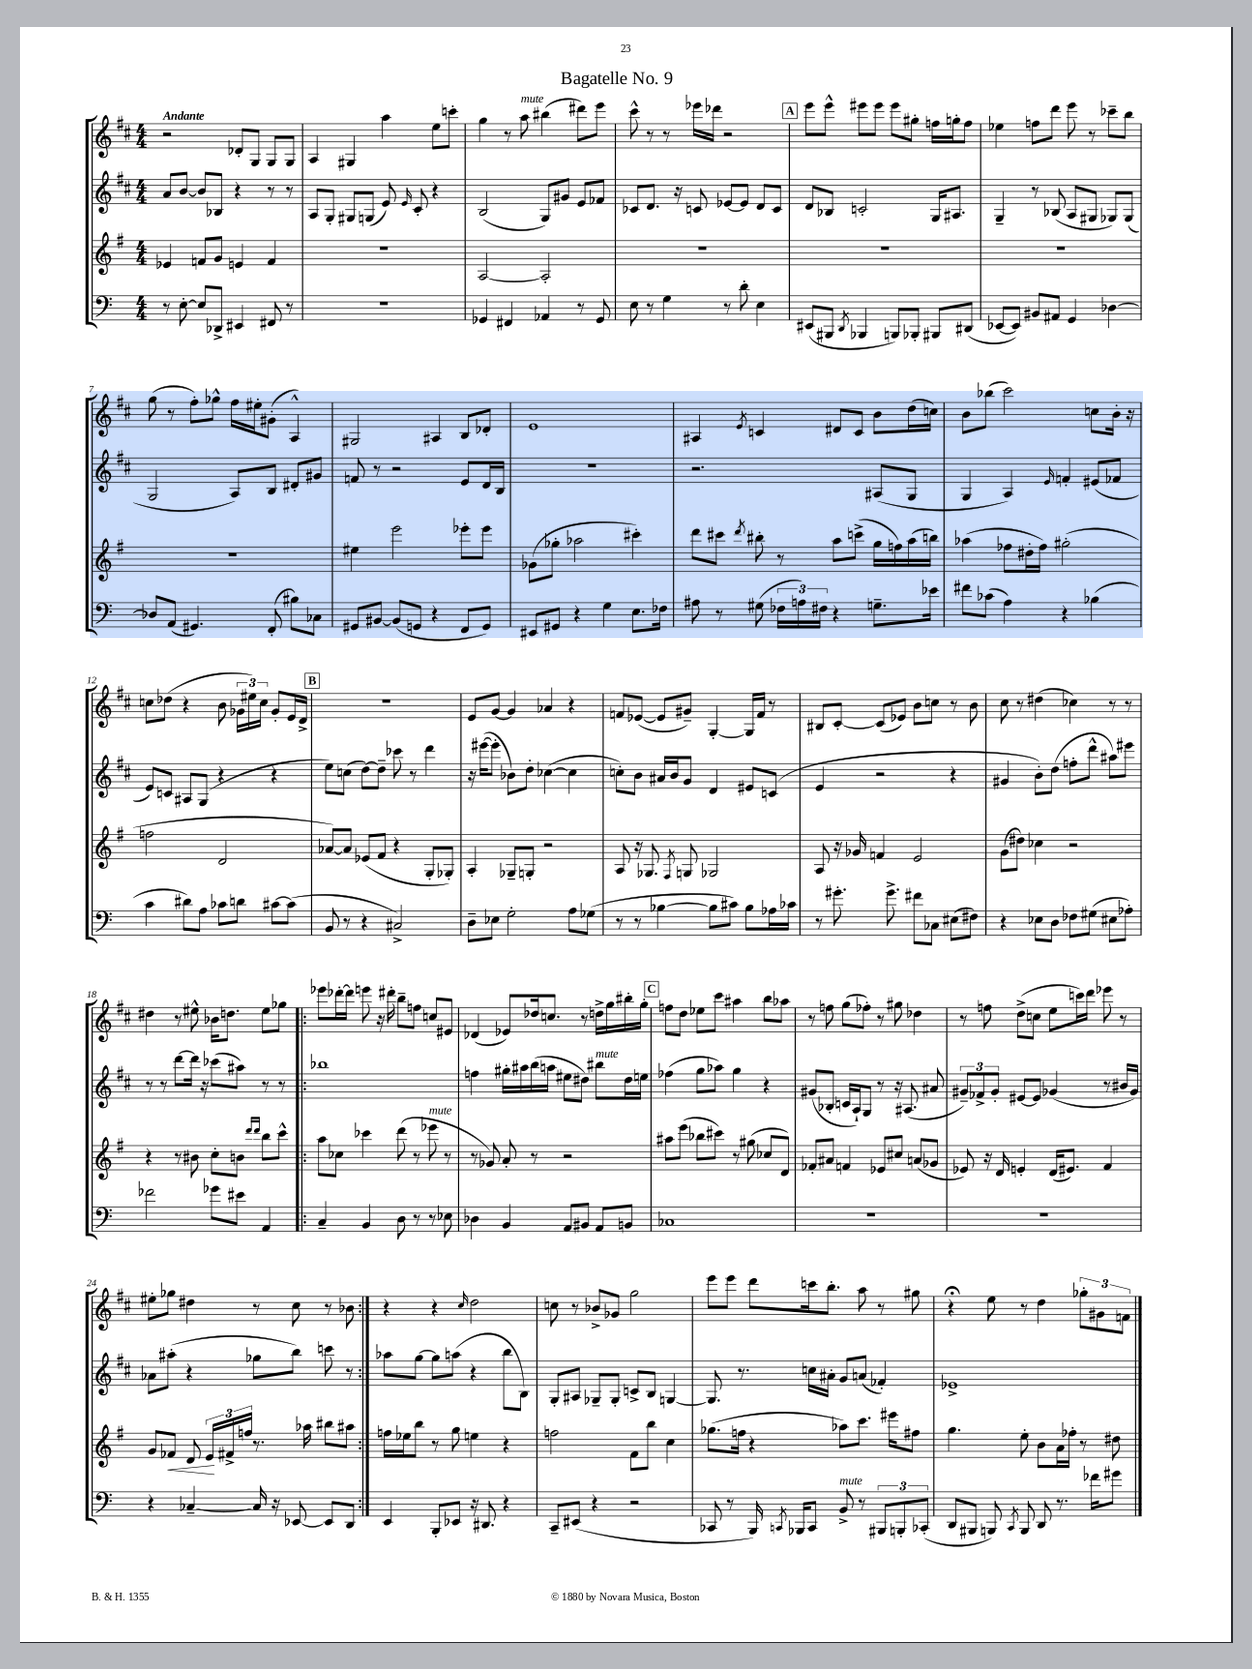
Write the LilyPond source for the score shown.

\header { title = "Bagatelle No. 9" }
<<
\new StaffGroup <<
\new Staff = "s0" {
    \clef treble \key d \major \numericTimeSignature \time 4/4 \tempo "Andante"
    \autoBeamOff r2 des'8[-. g8] g8[ g8] |
    a4 gis4 a''4 e''8[ c'''8]-. |
    g''4 r8 a''8^\markup { \italic "mute" } bis''4( dis'''8[) e'''8] |
    cis'''8-^ r8 r8 ees'''16[ des'''16] r2 |
    \mark \markup { \box "A" } e'''8[ e'''8]-^ eis'''8[ eis'''8] eis'''8[ gis''8]-. f''16[ g''16-. f''8] |
    ees''4 f''8[ d'''8] e'''8 r8 ces'''8[-- b''8] |
    g''8( r8 fis''8[-.) ges''8]-^ fis''16[ eis''16-. gis'8]-.( a4-^) |
    gis2 ais4 b8[ des'8]-. |
    e'1 |
    ais4 \acciaccatura { e'8 } c'4 dis'8[ c'8] b'8[ d''16( c''16]) |
    b'8[ bes''8]( cis'''2) c''8[ b'16]-. r16 |
    c''8[ des''8]( r4 b'8 \tuplet 3/2 { ges'16[ eis''16) c''16] } ges'8[-. e'16 d'16]-> |
    \mark \markup { \box "B" } R1 |
    e'8[ g'8]~ g'4 aes'4 r4 |
    f'8[ ees'8]~( ees'8[ gis'8]--) g4~-. g16[ f'16] r8 |
    bis8[ cis'8]~-. cis'8[( ees'8]) b'8[ c''8] r8 b'8 |
    cis''8 r8 dis''4( ces''4) r8 r8 |
    dis''4 r8 eis''8-^ bes'16[ d''8.] eis''8[ ges''8] |
    \repeat volta 2 { ees'''8[ des'''16~-. des'''16] e'''8 r16 dis'''16-. b''8[-- f''8] c''8[ eis'8] |
    des'4( ees'8[) des''16 c''8.] r8 d''16[-> g''16 bis''16-. g''16]-. |
    \mark \markup { \box "C" } f''8[ d''8] ees''8[ cis'''8] ais''4 b''8[ aes''8] |
    r8 f''8 g''8[( fes''8]-.) r8 gis''8 des''4 |
    r8 f''8 d''8[->( c''8] e''8[ c'''16) d'''16] ees'''8 r8 |
    eis''8[-. ges''8] dis''4 r8 cis''8 r8 bes'8 | }
    r4 r4 \grace { cis''16 } d''2 |
    c''8 r8 bes'8[-> ges'8] g''2 |
    e'''8[ e'''8] d'''8[ c'''16 b''8.]-. a''8 r8 gis''8 |
    r4\fermata e''8 r8 d''4 \tuplet 3/2 { ges''8[-. gis'8 f'8] } \bar "|." |
}
\new Staff = "s1" {
    \clef treble \key d \major \numericTimeSignature \time 4/4
    \autoBeamOff a'8[ b'8]~ b'8[ bes8] r4 r8 r8 |
    a8[ g8]-. gis8[ g8]( e'8) \grace { e'16 } cis'8-. r4 |
    b2( g8[) gis'8] e'8[ fes'8] |
    ces'8[ d'8.] r16 c'8 ees'8[~ ees'8] d'8[ c'8] |
    \mark \markup { \box "A" } d'8[ bes8] c'2-. g16[ ais8.] |
    g4-- r8 bes8( a8[ gis8] ges8[) ges8]( |
    g2 a8[) b8] dis'8[-. gis'8] |
    f'8 r8 r2 e'8[ d'16 b16] |
    R1 |
    r2. ais8[( g8] |
    g4 a4) \grace { e'16 } f'4-. eis'8[( fes'8] |
    e'8[) c'8] ais8[ g8]( r4 r4 |
    \mark \markup { \box "B" } e''8[) c''8]( d''8[~) d''8]-- ces'''8 r8 d'''4 |
    r16 eis'''16[~( eis'''8]-. bes'8[) d''8]-. ces''4~( ces''4 |
    c''8[-.) b'8] ais'16[ b'16 g'8] d'4 eis'8[ c'8]( |
    e'4 r2 r4 |
    gis'4 b'8[-.) d''8]( f''8[-. d'''8]-^ ais''8[) eis'''8] |
    r8 r8 d'''8[~ d'''16] r16 ces'''8[( ais''8]) r8 r8 |
    \repeat volta 2 { bes''1 |
    f''4 gis''16[-. ais''16 b''16( a''16] eis''8[ dis''8]) bis''8[^\markup { \italic "mute" } dis''16 e''16] |
    \mark \markup { \box "C" } fes''4( g''8[ aes''8]) g''4 r4 |
    gis'8[( bes8]-. c'16[ a16-!) g8] r8 r16 ais8.( ais'8 |
    \tuplet 3/2 { gis'8[--) fes'8-> gis'8]-. } eis'8[~ eis'8] ges'4( r8 bis'16[ ges'16]) |
    aes'8[ ais''8]-.( r4 ges''8[ b''8]) c'''8 r8 | }
    aes''8[ g''8]~ g''8[ a''8]( r4 b''8[ b8]) |
    g8[-. ais8] ges8[-- ges8]-. c'8[-> b8] g4~ |
    g8. r8. c''16[ ais'16]-. g'8[ a'8]( fes'4-.) |
    ees'1-> \bar "|." |
}
\new Staff = "s2" {
    \clef treble \key g \major \numericTimeSignature \time 4/4
    \autoBeamOff ees'4 f'8[ g'8] e'4 f'4 |
    R1 |
    a2~ a2-. |
    R1 |
    \mark \markup { \box "A" } R1 |
    R1 |
    R1 |
    eis''4 e'''2 ees'''8[-. ees'''8] |
    ges'8[( ges''8]-. aes''2 cis'''4-.) |
    d'''8[ cis'''8] \acciaccatura { d'''8 } bis''8-. r8 a''8[ c'''8]->( g''16[ f''16) a''16( b''16]) |
    aes''4( fes''8[ dis''16-. fes''16]) gis''2-.( |
    f''2 d'2 |
    \mark \markup { \box "B" } aes'8[~) aes'8] ees'8[( fis'8] r4 g8[-. ges8]-.) |
    a4-. ges8[-- g8]-. r2 |
    a8 r16 ges8. \acciaccatura { fis8 } g8 ges2 |
    a8 r16 ges'16 f'4 e'2 |
    g'8[( dis''8]) ces''4 r2 |
    r4 r8 bis'8 c''8[-. b'8] \grace { d'''16[ d'''16] } b''8[ c'''8]-^ |
    \repeat volta 2 { a''8[ ces''8] ces'''4 d'''8( r8 ees'''8^\markup { \italic "mute" } r8 |
    r8 ges'8) a'8-. r8 r2 |
    \mark \markup { \box "C" } ais''8[ e'''8]( bes''8[ cis'''8]) r8 gis''8( ces''8[ d'8]) |
    fes'8[-. ais'8] f'4 ees'8[ cis''8] a'8[( ges'8] |
    ees'8) r16 d'16 e'4-. d'16[( eis'8.]) fis'4 |
    g'8[ fes'8]\< d'8 \tuplet 3/2 { e'16[\! fis'16-> f''16] } r8. aes''16 bis''8[ ais''8] | }
    f''16[ ees''16 b''8] r8 g''8 e''4 r4 |
    f''2 fis'8[ b''8] c''4 |
    ges''8.[( f''16] r4 aes''8[) c'''8.] eis'''16[ fis''8] |
    g''4. e''8-. b'8[ a'16 fes''16]-. r8 dis''8 \bar "|." |
}
\new Staff = "s3" {
    \clef bass \key c \major \numericTimeSignature \time 4/4
    \autoBeamOff r8 e8~-. e8[ des,8]-> eis,4 fis,8 r8 |
    R1 |
    ges,4 fis,4 aes,4 r8 ges,8 |
    e8 r8 g4 r8 d'8-. e4 |
    \mark \markup { \box "A" } eis,8[( bis,,8] \acciaccatura { d,8 } bes,,4 b,,8[) bes,,8]-. bis,,8[ dis,8]( |
    ees,8[~ ees,8]) bis,8[ ais,8] g,4 des4~ |
    des8[ a,8]( gis,4.) f,8-.( bis8[) ces8] |
    gis,8[ bis,8]~ bis,8[( g,8] r4 f,8[ g,8]) |
    eis,8[ gis,8] r4 g4 e8.[ fes16] |
    ais8 r8 gis8( \tuplet 3/2 { fes16[ a16) fis16] } r4 g8.[-- ees'16] |
    fis'8[ ces'8]( a4) r4 bes4( |
    c'4 dis'8[) a8] ces'8[ d'8] cis'8[~ cis'8]( |
    \mark \markup { \box "B" } b,8 r8 r4 cis2->) |
    d8[-- ees8] g2-. a8[ ges8]( |
    r8 r8 bes4~ bes8[ cis'8]) bes8[ aes16 ces'16] |
    r8 gis'8.-. gis'8.-> fis'8[ ces8] eis8[( fis8]) |
    r4 ees8[ d8] fes8[ gis8]( eis8[ aes8]-.) |
    fes'2 ges'8[ eis'8] a,4 |
    \repeat volta 2 { c4-- b,4 d8 r8 r8 ees8 |
    des4 b,4 a,8[ bis,8] a,8[ b,8] |
    \mark \markup { \box "C" } ces1 |
    R1 |
    R1 |
    r4 ces4~-- ces16 r16 ees,8~ ees,8[ d,8] | }
    e,4 b,,8[-. ees,8] r16 dis,8. r4 |
    c,8[-- eis,8]( r4 r2 |
    ces,8 r8 b,,16) \acciaccatura { c,8 } bes,,16[ c,8] b,8->^\markup { \italic "mute" } r8 \tuplet 3/2 { bis,,8[ b,,8-. ces,8]-.( } |
    d,8[ bis,,8] b,,8) \acciaccatura { c,8 } b,,8 d,8 r8. fes'16[ gis'8] \bar "|." |
}
>>
>>
